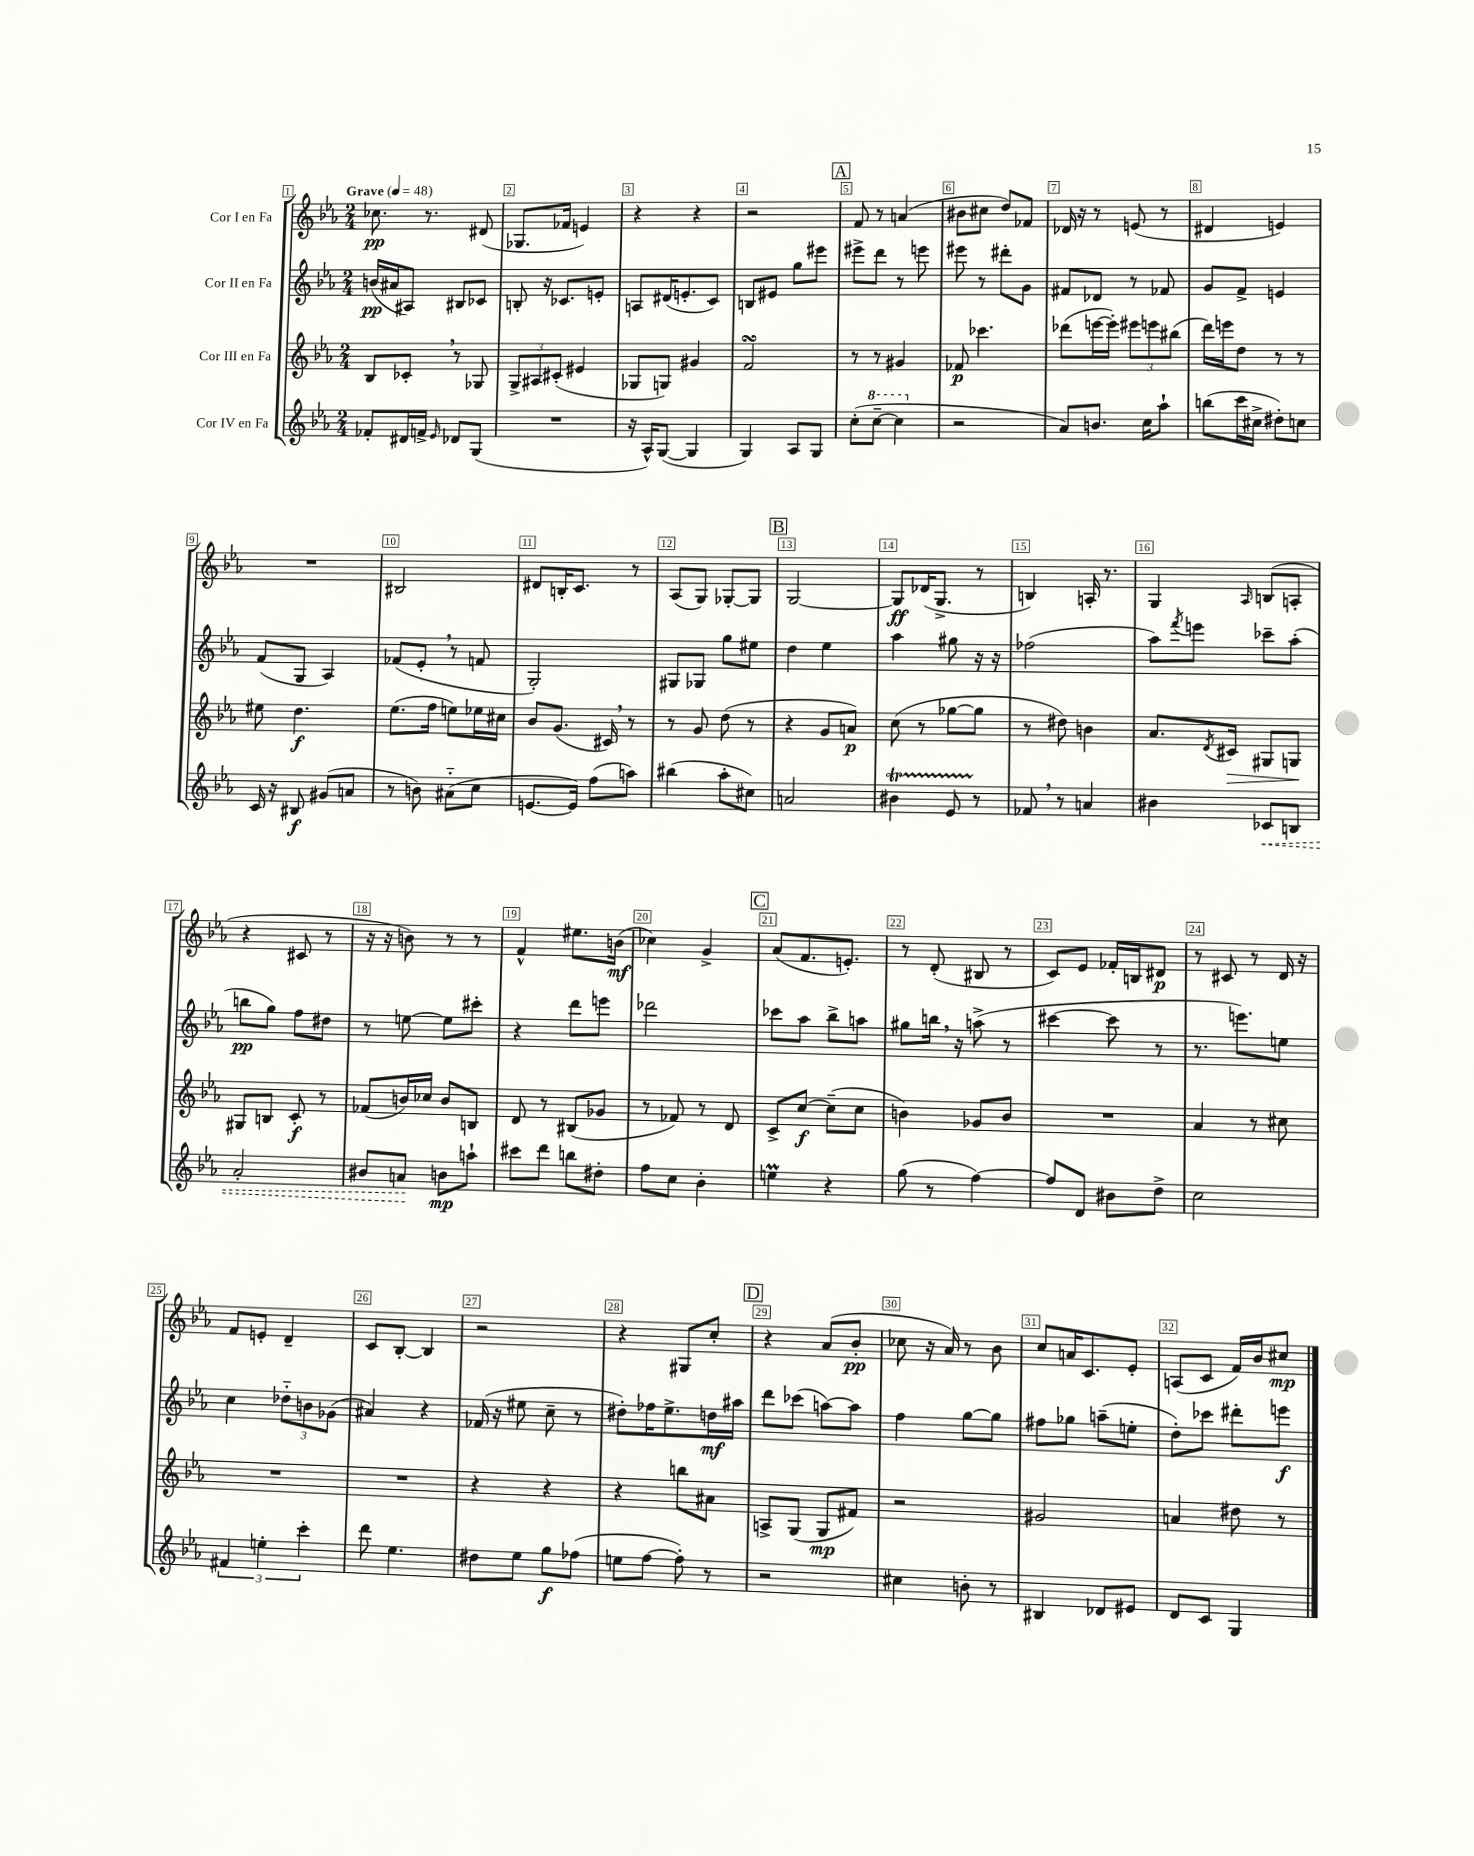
<<
\new StaffGroup <<
\new Staff = "s0" \with { instrumentName = "Cor I en Fa" } {
    \clef treble \key ees \major \numericTimeSignature \time 2/4 \tempo "Grave" 4 = 48
    ces''8.\pp r8. dis'8( |
    ges8. fes'16 e'4) |
    r4 r4 |
    r2 |
    \mark \markup { \box "A" } f'8 r8 a'4( |
    bis'8 cis''8 d''8) fes'8 |
    des'16 r16 r8 e'8( r8 |
    dis'4 e'4) |
    R2 |
    bis2 |
    dis'8 b16-. c'8. r8 |
    aes8( g8) ges8~-. ges8 |
    \mark \markup { \box "B" } g2~ |
    g8\ff des'16( g8.-> r8 |
    b4) a16-. r8. |
    g4 \grace { aes16 } b8( a8-. |
    r4 cis'8 r8 |
    r16 r16 b'8) r8 r8 |
    f'4-^ eis''8. b'16\mf( |
    ces''4) g'4-> |
    \mark \markup { \box "C" } aes'8( f'8. e'8.-.) |
    r8 d'8-.( bis8 r8 |
    c'8) ees'8 fes'16-. b16 dis'8\p |
    r8 cis'8 r8 d'16 r16 |
    f'8 e'8-. d'4-- |
    c'8 bes8~-. bes4 |
    r2 |
    r4 gis8 c''8-. |
    \mark \markup { \box "D" } r4 aes'8( bes'8-.\pp |
    ces''8 r16 aes'16) r8 bes'8 |
    c''8 a'16 c'8. ees'8-. |
    a8( c'8 f'16) bes'16 cis''8\mp \bar "|." |
}
\new Staff = "s1" \with { instrumentName = "Cor II en Fa" } {
    \clef treble \key ees \major \numericTimeSignature \time 2/4
    b'16\pp( ais'16 ais8) bis8 ces'8 |
    b8-. r16 ces'8. e'8-. |
    a8 dis'16( e'8.-. c'8) |
    b8 eis'8 g''8 eis'''8 |
    \mark \markup { \box "A" } eis'''8-> d'''8 r8 e'''8 |
    eis'''8 r8 dis'''8-. g'8 |
    fis'8 des'8 r8 fes'8 |
    g'8 f'8-> e'4 |
    f'8( g8 aes4) |
    fes'8( ees'8-. \breathe r8 f'8 |
    g2-.) |
    gis8 ges8 g''8 eis''8 |
    \mark \markup { \box "B" } d''4 ees''4 |
    aes''4 gis''8 r16 r16 |
    fes''2( |
    aes''8) \acciaccatura { f'''8 } e'''8 ces'''8-- aes''8-.( |
    b''8\pp g''8) f''8 dis''8 |
    r8 e''8~ e''8 cis'''8-. |
    r4 d'''8 e'''8 |
    des'''2 |
    \mark \markup { \box "C" } ces'''8 aes''8 bes''8-> a''8 |
    gis''8 b''16 \breathe r16 a''8->( r8 |
    cis'''4~ cis'''8 r8 |
    r8. e'''8.) e''8 |
    c''4 \tuplet 3/2 { des''8-_ b'8 ges'8( } |
    ais'4) r4 |
    fes'16( r16 eis''8 c''8-- r8 |
    dis''8-.) fes''16 ees''8.-> d''16\mf ais''16 |
    \mark \markup { \box "D" } d'''8 ces'''8( a''8~) a''8 |
    f''4 g''8~ g''8 |
    fis''8 ges''8 a''8--( e''8-. |
    d''8-.) ces'''8 dis'''8-. e'''8\f \bar "|." |
}
\new Staff = "s2" \with { instrumentName = "Cor III en Fa" } {
    \clef treble \key ees \major \numericTimeSignature \time 2/4
    bes8 ces'8-. \breathe r8 ges8 |
    \tuplet 3/2 { g8-> ais8 cis'8-.( } eis'4 |
    ges8 g8) gis'4 |
    f'2\turn |
    \mark \markup { \box "A" } r8 r8 gis'4 |
    fes'8\p ces'''4. |
    des'''8( e'''16~ e'''16-.) \tuplet 3/2 { eis'''8 e'''8 bis''8( } |
    d'''16) e'''16 d''8 r8 r8 |
    eis''8 d''4.\f |
    ees''8.( f''16 e''8) ees''16 cis''16 |
    bes'8 g'8.( cis'16) \breathe r8 |
    r8 g'8 d''8( r8 |
    \mark \markup { \box "B" } r4 g'8 a'8\p) |
    c''8( r8 ges''8~ ges''8 |
    r8 dis''8) b'4 |
    aes'8. \acciaccatura { d'8 } cis'16\> gis8 g8\! |
    gis8 b8 c'8-.\f r8 |
    fes'8( b'16) ces''16 b'8 b8 |
    d'8 r8 bis8( ges'8 |
    r8 fes'8) r8 d'8 |
    \mark \markup { \box "C" } c'8-> c''8~\f c''8--( c''8 |
    b'4) ges'8 b'8 |
    R2 |
    aes'4 r8 cis''8 |
    R2 |
    R2 |
    r4 r4 |
    r4 b''8 ais'8 |
    \mark \markup { \box "D" } a8-> g8( g8\mp fis'8) |
    r2 |
    gis'2 |
    a'4 dis''8 r8 \bar "|." |
}
\new Staff = "s3" \with { instrumentName = "Cor IV en Fa" } {
    \clef treble \key ees \major \numericTimeSignature \time 2/4
    fes'8-. dis'16 f'16-> \grace { ees'16 } des'8 g8( |
    R2 |
    r16 aes16-^) g8~( g4 |
    g4) aes8 g8 |
    \mark \markup { \box "A" } c''8-.( \ottava #1 c'''8~-- c'''4 \ottava #0 |
    r2 |
    aes'8) b'8. c''16 aes''8-! |
    b''8( c'''16 cis''16-> dis''8-.) c''8 |
    c'16 r16 bis8\f gis'8( a'8 |
    r8 b'8) ais'8-_( c''8 |
    e'8.~ e'16) f''8( a''8) |
    bis''4( aes''8-. cis''8) |
    \mark \markup { \box "B" } a'2 |
    bis'4\startTrillSpan ees'8 r8\stopTrillSpan |
    fes'8 \breathe r8 a'4 |
    bis'4 \once \override Hairpin.style = #'dashed-line ces'8\< b8 |
    aes'2-. |
    bis'8 a'8\! b'8\mp a''8-! |
    cis'''8 d'''8 b''8 dis''8-. |
    f''8 c''8 bes'4-. |
    \mark \markup { \box "C" } e''4\prall r4 |
    g''8( r8 f''4~) |
    f''8 d'8 bis'8 d''8-> |
    c''2 |
    \tuplet 3/2 { fis'4 e''4-. c'''4-. } |
    d'''8 ees''4. |
    dis''8 ees''8 g''8\f fes''8( |
    e''8 f''8~ f''8-.) r8 |
    \mark \markup { \box "D" } r2 |
    cis''4 b'8-. r8 |
    bis4 des'8 eis'8 |
    d'8 c'8 g4 \bar "|." |
}
>>
>>
\layout { \context { \Score \override BarNumber.break-visibility = ##(#f #t #t) barNumberVisibility = #all-bar-numbers-visible \override BarNumber.stencil = #(make-stencil-boxer 0.1 0.3 ly:text-interface::print) } }
